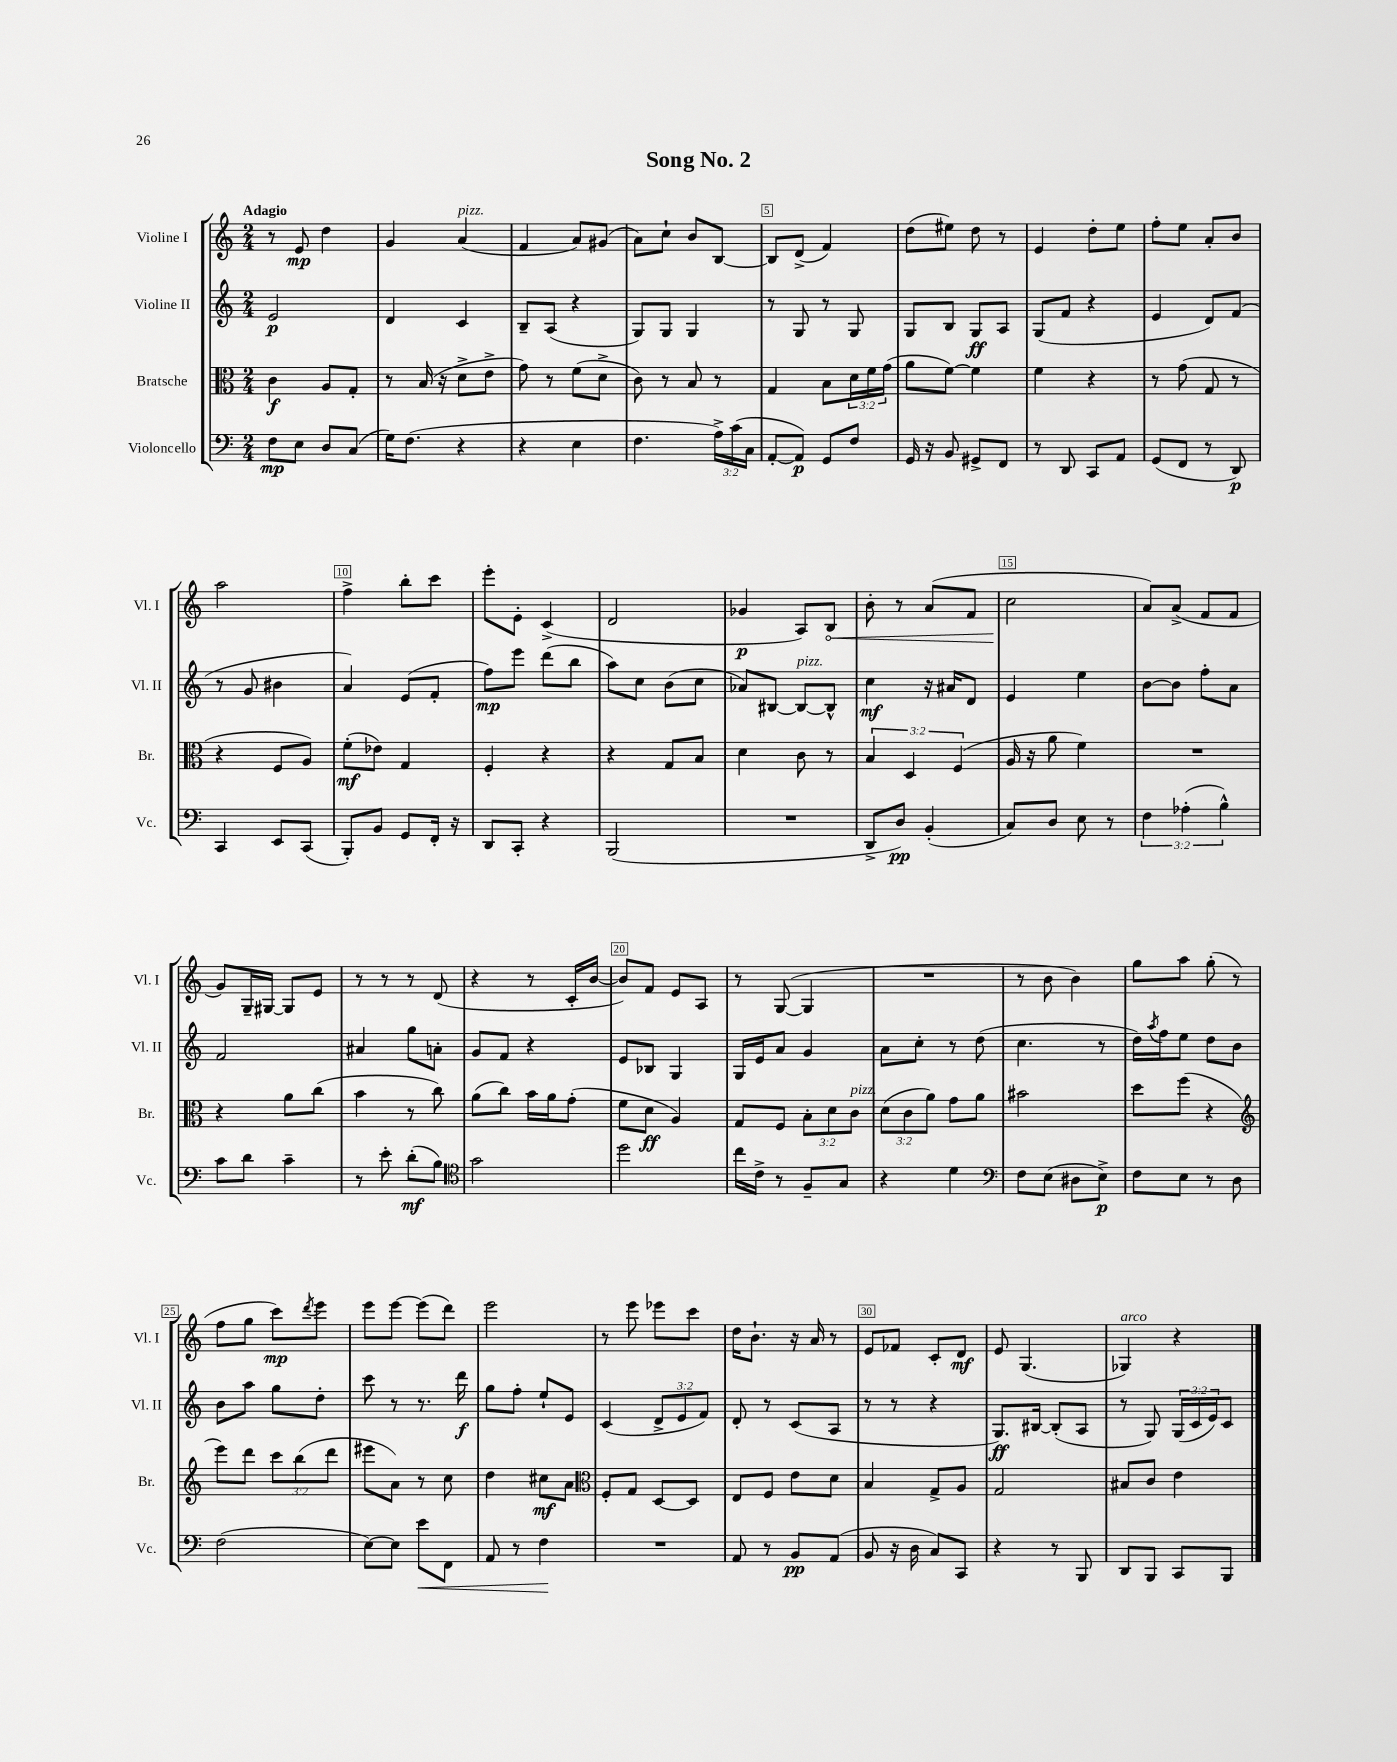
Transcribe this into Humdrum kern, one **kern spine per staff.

**kern	**kern	**kern	**kern
*staff4	*staff3	*staff2	*staff1
*clefF4	*clefC3	*clefG2	*clefG2
*k[]	*k[]	*k[]	*k[]
*M2/4	*M2/4	*M2/4	*M2/4
8F	4c	2e	8r
8E	.	.	8e
8D	8A	.	4dd
(8C	8G'	.	.
=	=	=	=
16G)	8r	4d	4g
(8.F	.	.	.
.	(16B	.	.
.	16r	.	.
4r	8d^	4c	(4a
.	8e^	.	.
=	=	=	=
4r	8g)	8B~	4f
.	8r	(8A	.
4E	(8f	4r	8a)
.	8d^	.	(8g#
=	=	=	=
4.F	8c)	8G)	8a)
.	8r	8G	8cc`
.	8B	4G	8b
24A^)	8r	.	[8B
(24c	.	.	.
24C	.	.	.
=	=	=	=
[8AA'	4G	8r	8B]
8AA])	.	8G	(8d^
8GG	8B	8r	4f)
8F	24d	8G	.
.	24f	.	.
.	(24g	.	.
=	=	=	=
16GG	8a	8G	(8dd
16r	.	.	.
8BB	[8f)	8B	8ee#)
8GG#^	4f]	8G	8dd
8FF	.	8A	8r
=	=	=	=
8r	4f	(8G	4e
8DD	.	8f	.
8CC	4r	4r	8dd'
8AA	.	.	8ee
=	=	=	=
(8GG	8r	4e	8ff'
8FF	(8g	.	8ee
8r	8G	8d)	8a'
8DD)	8r	(8f	8b
=	=	=	=
4CC	4r	8r	2aa
.	.	8g	.
8EE	8F	4b#	.
(8CC	8A)	.	.
=	=	=	=
8BBB')	(8f'	4a)	4ff^
8BB	8e-)	.	.
8GG	4G	(8e	8bb'
16FF'	.	8f'	8ccc
16r	.	.	.
=	=	=	=
8DD	4F'	8ff)	8eee'
8CC'	.	8eee	8e'
4r	4r	(8ddd	(4c^
.	.	8bb	.
=	=	=	=
(2BBB	4r	8aa)	2d
.	.	8cc	.
.	8G	(8b	.
.	8B	8cc	.
=	=	=	=
2r	4d	8a-)	4g-
.	.	[8B#	.
.	8c	8B#_	8A)
.	8r	8B#^^]	8B
=	=	=	=
8DD^	6B	4cc	8b'
8D)	.	.	8r
.	6D	.	.
(4BB'	.	16r	(8a
.	.	16a#	.
.	(6F	.	.
.	.	8d	8f
=	=	=	=
8C)	16A	4e	2cc
.	16r	.	.
8D	8a	.	.
8E	4f)	4ee	.
8r	.	.	.
=	=	=	=
6F	2r	[8b	8a)
.	.	8b]	(8a^
(6A-'	.	.	.
.	.	8ff'	8f
6B^^)	.	.	.
.	.	8a	8f
=	=	=	=
8c	4r	2f	8g)
8d	.	.	16G~
.	.	.	[16G#
4c~	8a	.	8G#]
.	(8cc	.	8e
=	=	=	=
8r	4b	4a#	8r
8e'	.	.	8r
(8d'	8r	8gg	8r
8B)	8cc)	8a'	(8d
=	=	=	=
*clefC4	*	*	*
2g	(8a	8g	4r
.	8cc)	8f	.
.	16b	4r	8r
.	16a	.	.
.	(8g'	.	16c'
.	.	.	[16b
=	=	=	=
2dd	8f	8e	8b])
.	8d	8B-	8f
.	4A)	4G	8e
.	.	.	8A
=	=	=	=
16cc	8G	16G	8r
16c^	.	16e	.
8r	8F	8a	([8G
8F~	12B'	4g	4G]
.	12d	.	.
8G	.	.	.
.	12c	.	.
=	=	=	=
4r	(12d	8a	2r
.	12c	.	.
.	.	8cc'	.
.	12a)	.	.
4d	8g	8r	.
.	8a	(8dd	.
=	=	=	=
*clefF4	*	*	*
8F	2b#	4.cc	8r
(8E	.	.	8b
8D#	.	.	4b)
8E^)	.	8r	.
=	=	=	=
8F	8dd	16dd)	8gg
.	.	8qaa	.
.	.	16ff	.
8E	(8ff	8ee	8aa
8r	4r	8dd	(8gg'
8D	.	8b	8r
=	=	=	=
*	*clefG2	*	*
(2F	8eee)	8b	8ff
.	8ddd	8aa	8gg
.	12ccc	8gg	8ccc)
.	(12bb	.	.
.	.	.	8qddd
.	.	8dd'	8eee
.	12ddd	.	.
=	=	=	=
[8E)	8eee#	8ccc	8eee
8E]	8a)	8r	[8eee
8e	8r	8.r	(8eee]
8FF	8cc	.	8ddd)
.	.	16ddd	.
=	=	=	=
8AA	4dd	8gg	2eee
8r	.	8ff'	.
4F	8cc#	8ee`	.
.	8a	8e	.
=	=	=	=
*	*clefC3	*	*
2r	8F'	(4c	8r
.	8G	.	8eee
.	[8D	12d^	8eee-
.	.	12e	.
.	8D]	.	8ccc
.	.	12f)	.
=	=	=	=
8AA	8E	8d'	16dd
.	.	.	8.b`
8r	8F	8r	.
8BB	8e	(8c	16r
.	.	.	16a
(8AA	8d	8A	8r
=	=	=	=
8BB	4B	8r	8e
16r	.	8r	8f-
16D	.	.	.
8C)	8G^	4r	8c'
8CC	8A	.	8d
=	=	=	=
4r	2G	8.G)	8e
.	.	.	(4.G
.	.	[16B#	.
8r	.	(8B#']	.
8BBB	.	8A	.
=	=	=	=
8DD	8B#	8r	4G-)
8BBB	8c	8G)	.
8CC	4e	(24G	4r
.	.	24c	.
.	.	24e)	.
8BBB	.	8c	.
==	==	==	==
*-	*-	*-	*-
